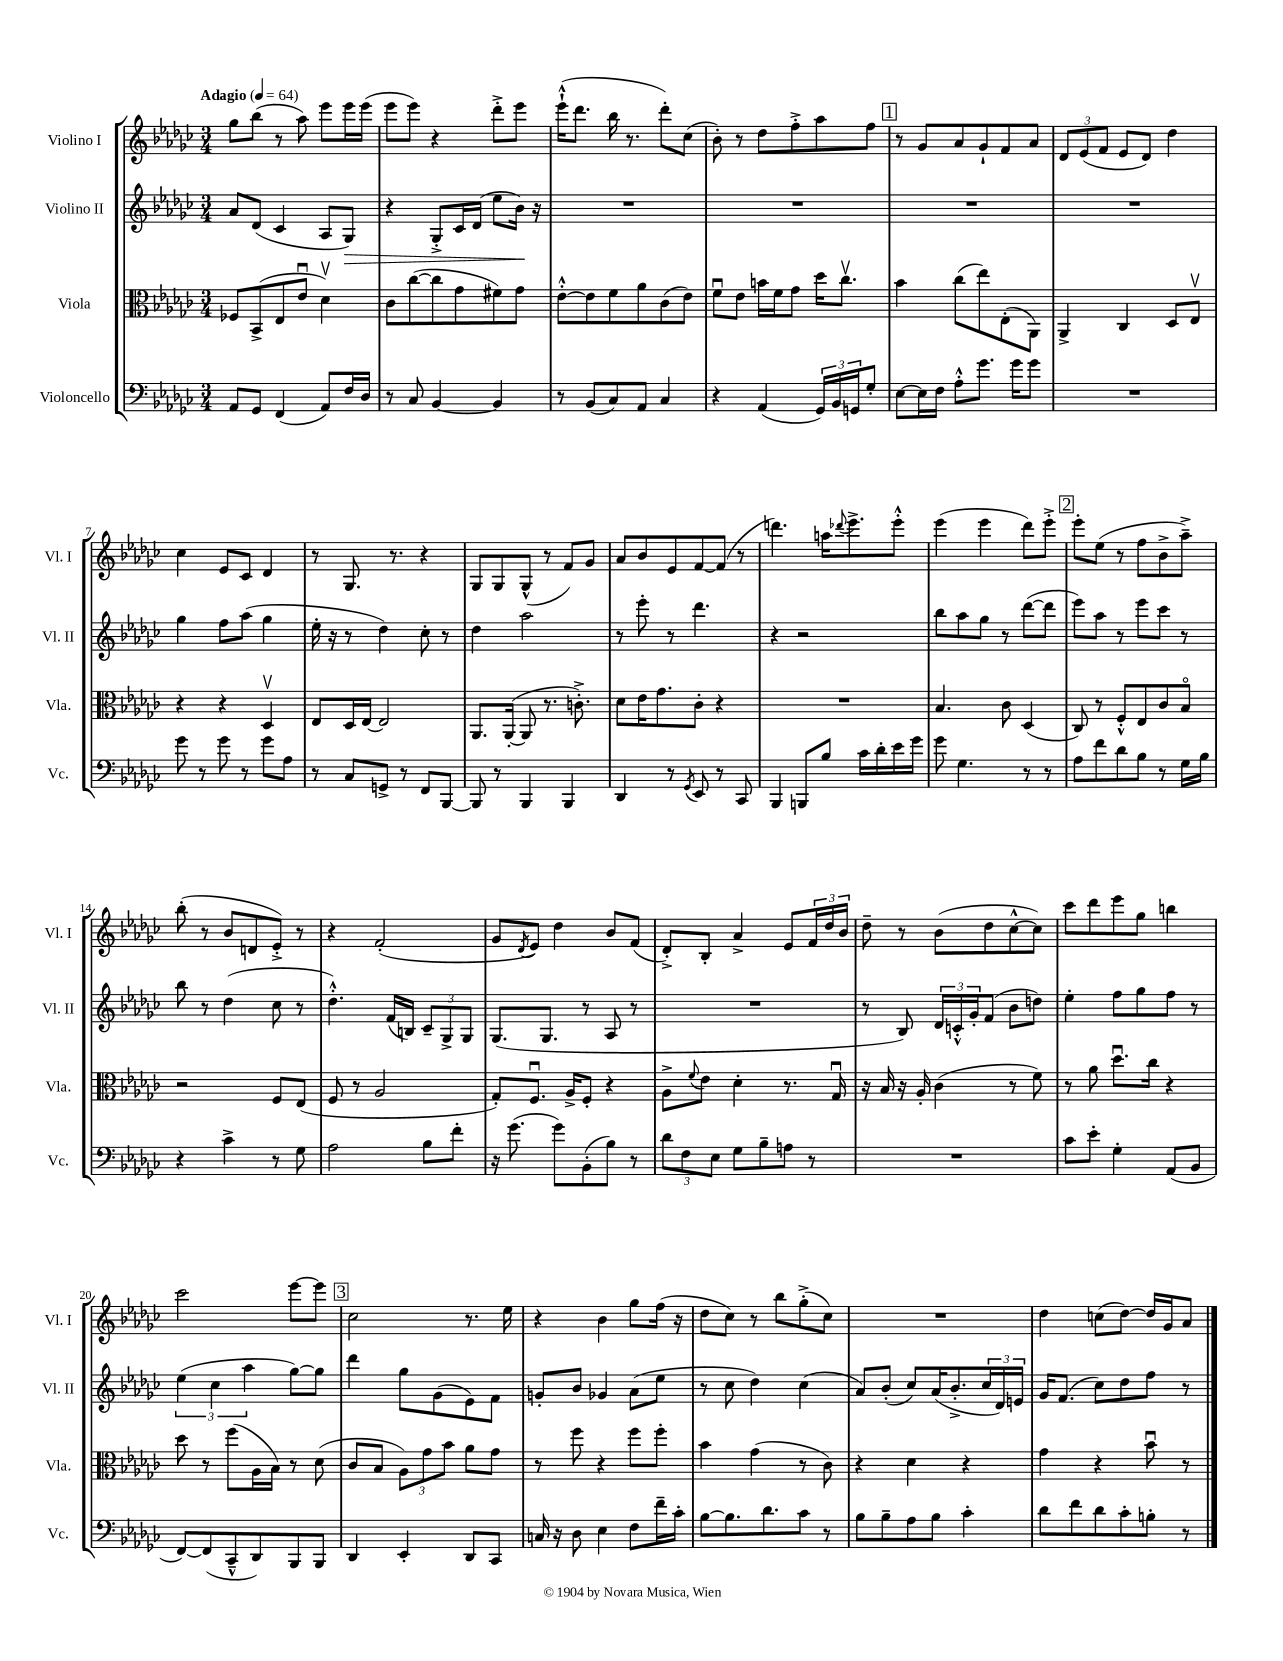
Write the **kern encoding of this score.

**kern	**kern	**kern	**kern
*staff4	*staff3	*staff2	*staff1
*clefF4	*clefC3	*clefG2	*clefG2
*k[b-e-a-d-g-c-]	*k[b-e-a-d-g-c-]	*k[b-e-a-d-g-c-]	*k[b-e-a-d-g-c-]
*M3/4	*M3/4	*M3/4	*M3/4
*MM64	*MM64	*MM64	*MM64
8AA-	8F-	8a-	8gg-
8GG-	(8BB-^	(8d-	(8bb-
(4FF	8E-	4c-	8r
.	8e-u	.	8aa-)
8AA-)	4d-v)	8A-	8eee-
16F	.	8G-)	16eee-
16D-	.	.	(16eee-
=	=	=	=
8r	8c-	4r	8eee-
8C-	([8cc-	.	8eee-)
[4BB-	8cc-]	8G-'^	4r
.	8g-	16c-	.
.	.	(16d-	.
4BB-]	8f#)	8ee-	8ddd-'^
.	8g-	16b-)	8eee-
.	.	16r	.
=	=	=	=
8r	[8e-'^^	2.r	(16eee-`^^
.	.	.	8.ddd-
(8BB-	8e-]	.	.
8C-)	8f	.	16bb-
.	.	.	8.r
8AA-	8a-	.	.
4C-	(8c-	.	8ddd-')
.	8e-)	.	(8cc-
=	=	=	=
4r	8fu	2.r	8b-')
.	8e-	.	8r
(4AA-	16b	.	8dd-
.	16f	.	.
.	8g-	.	8ff'^
24GG-)	16dd-	.	8aa-
24BB-	.	.	.
.	8.cc-v	.	.
24GG	.	.	.
8G-'	.	.	8ff
=	=	=	=
[8E-	4b-	2.r	8r
16E-]	.	.	8g-
16F	.	.	.
8A-'^^	(8cc-	.	8a-
8.g-	8ee-)	.	8g-`
.	(8E-'	.	8f
16g-	.	.	.
8g-	8AA-)	.	8a-
=	=	=	=
2.r	4AA-^	2.r	12d-
.	.	.	(12e-
.	.	.	12f
.	4C-	.	8e-
.	.	.	8d-)
.	8D-	.	4dd-
.	8E-v	.	.
=	=	=	=
8g-	4r	4gg-	4cc-
8r	.	.	.
8g-	4r	8ff	8e-
8r	.	(8aa-	8c-
8g-	4D-v	4gg-	4d-
8A-	.	.	.
=	=	=	=
8r	8E-	16ee-'	8r
.	.	16r	.
8C-	16D-	8r	8.G-
.	[16E-	.	.
8GG^	2E-]	4dd-)	.
.	.	.	8.r
8r	.	.	.
8FF	.	8cc-'	4r
[8BBB-	.	8r	.
=	=	=	=
8BBB-]	8.AA-	4dd-	8G-
8r	.	.	8G-
.	([16AA-'	.	.
4BBB-	8AA-]	2aa-	(8G-^^
.	8.r	.	8r
4BBB-	.	.	8f)
.	8.c'^)	.	.
.	.	.	8g-
=	=	=	=
4DD-	8d-	8r	8a-
.	16e-	8eee-'	8b-
.	8.g-	.	.
8r	.	8r	8e-
8qGG-	.	.	.
8EE-	8c-'	4.ddd-	[8f
8r	4r	.	(8f]
8CC-	.	.	8r
=	=	=	=
4BBB-	2.r	4r	4.ddd)
8BBB	.	2r	.
8B-	.	.	16aa
.	.	.	8qqddd-
.	.	.	8.eee-^
16c-	.	.	.
16d-'	.	.	.
16e-	.	.	8eee-'^^
16g-	.	.	.
=	=	=	=
8g-	4.B-	8bb-	(4eee-
4.G-	.	8aa-	.
.	.	8gg-	4eee-
.	8c-	8r	.
8r	(4D-	([8ddd-	8ddd-)
8r	.	8ddd-]	8eee-'^
=	=	=	=
8A-	8C-)	8eee-)	8eee-'
8f	8r	8aa-	(8ee-
8d-	8F'^^	8r	8r
8B-	8E-	8eee-	8ff
8r	8c-	8ccc-	8b-^
16G-	8B-o	8r	8aa-~^)
16B-	.	.	.
=	=	=	=
4r	2r	8bb-	(8bb-'
.	.	8r	8r
4c-^	.	(4dd-	8b-
.	.	.	8d
8r	8F	8cc-	8e-'^)
8G-	(8E-	8r	8r
=	=	=	=
2A-	8F	4.dd-'^^)	4r
.	8r	.	.
.	2A-	.	(2f'
.	.	(16f	.
.	.	16B)	.
8B-	.	12c-~	.
.	.	12G-^	.
8f'	.	.	.
.	.	12G-	.
=	=	=	=
16r	8G-')	(8.G-	8g-
(8.g-	.	.	.
.	.	.	8qd-
.	8.Fu	.	8e-)
.	.	8.G-	.
8g-)	.	.	4dd-
.	16A-^	.	.
(8BB-'	8F'	8r	.
8B-)	4r	8A-	8b-
8r	.	8r	(8f
=	=	=	=
12d-	8A-^	2.r	8d-'^)
12F	.	.	.
.	8qqf	.	.
.	8e-	.	8B-'
12E-	.	.	.
8G-	4d-'	.	4a-^
8B-~	.	.	.
8A	8.r	.	8e-
8r	.	.	24f
.	.	.	24dd-
.	16G-u	.	.
.	.	.	24b-
=	=	=	=
2.r	16r	8r	8dd-~
.	16B-	.	.
.	16r	8B-)	8r
.	16A-'	.	.
.	(4c-	24d-	(8b-
.	.	24c'^^	.
.	.	24g-'	.
.	.	(8f	8dd-
.	8r	8b-	[8cc-^^
.	8f)	8dd)	8cc-])
=	=	=	=
8c-	8r	4ee-'	8ccc-
8e-'	8a-	.	8ddd-
4G-'	8.dd-u	8ff	8eee-
.	.	8gg-	8gg-
.	16cc-	.	.
(8AA-	4r	8ff	4bb
8BB-	.	8r	.
=	=	=	=
[8FF)	8dd-	(6ee-	2ccc-
(8FF]	8r	.	.
.	.	6cc-	.
8CC-~^^	(8ff	.	.
.	.	6aa-	.
8DD-)	16A-	.	.
.	16B-)	.	.
8BBB-	8r	[8gg-)	[8eee-
8BBB-	(8d-	8gg-]	8eee-]
=	=	=	=
4DD-	8c-	4ddd-	2cc-
.	8B-	.	.
4EE-'	12A-)	8gg-	.
.	12g-	.	.
.	.	(8g-	.
.	12b-	.	.
8DD-	8a-	8e-)	8.r
8CC-	8g-	8f	.
.	.	.	16ee-
=	=	=	=
16C	8r	8g'	4r
16r	.	.	.
8D-	8ff	8b-	.
4E-	4r	4g-	4b-
8F	8ff	(8a-	8gg-
16f~	8ff'	8ee-	(16ff
16c-'	.	.	16r
=	=	=	=
[8B-	4b-	8r	8dd-
8.B-]	.	8cc-	8cc-)
.	(4g-	4dd-)	8r
8.d-	.	.	.
.	.	.	8bb-
8c-	8r	(4cc-	(8gg-'^
8r	8c-)	.	8cc-)
=	=	=	=
8B-	4r	8a-)	2.r
8B-~	.	(8b-'	.
8A-	4d-	8cc-)	.
8B-	.	(16a-	.
.	.	8.b-'^	.
4c-'	4r	.	.
.	.	24cc-	.
.	.	24d-)	.
.	.	24e	.
=	=	=	=
8d-	4g-	16g-	4dd-
.	.	(8.f	.
8f	.	.	.
8d-	4r	8cc-)	(8cc
8c-'	.	8dd-	[8dd-)
8B'	8b-u	8ff	16dd-]
.	.	.	16g-
8r	8r	8r	8a-
==	==	==	==
*-	*-	*-	*-
